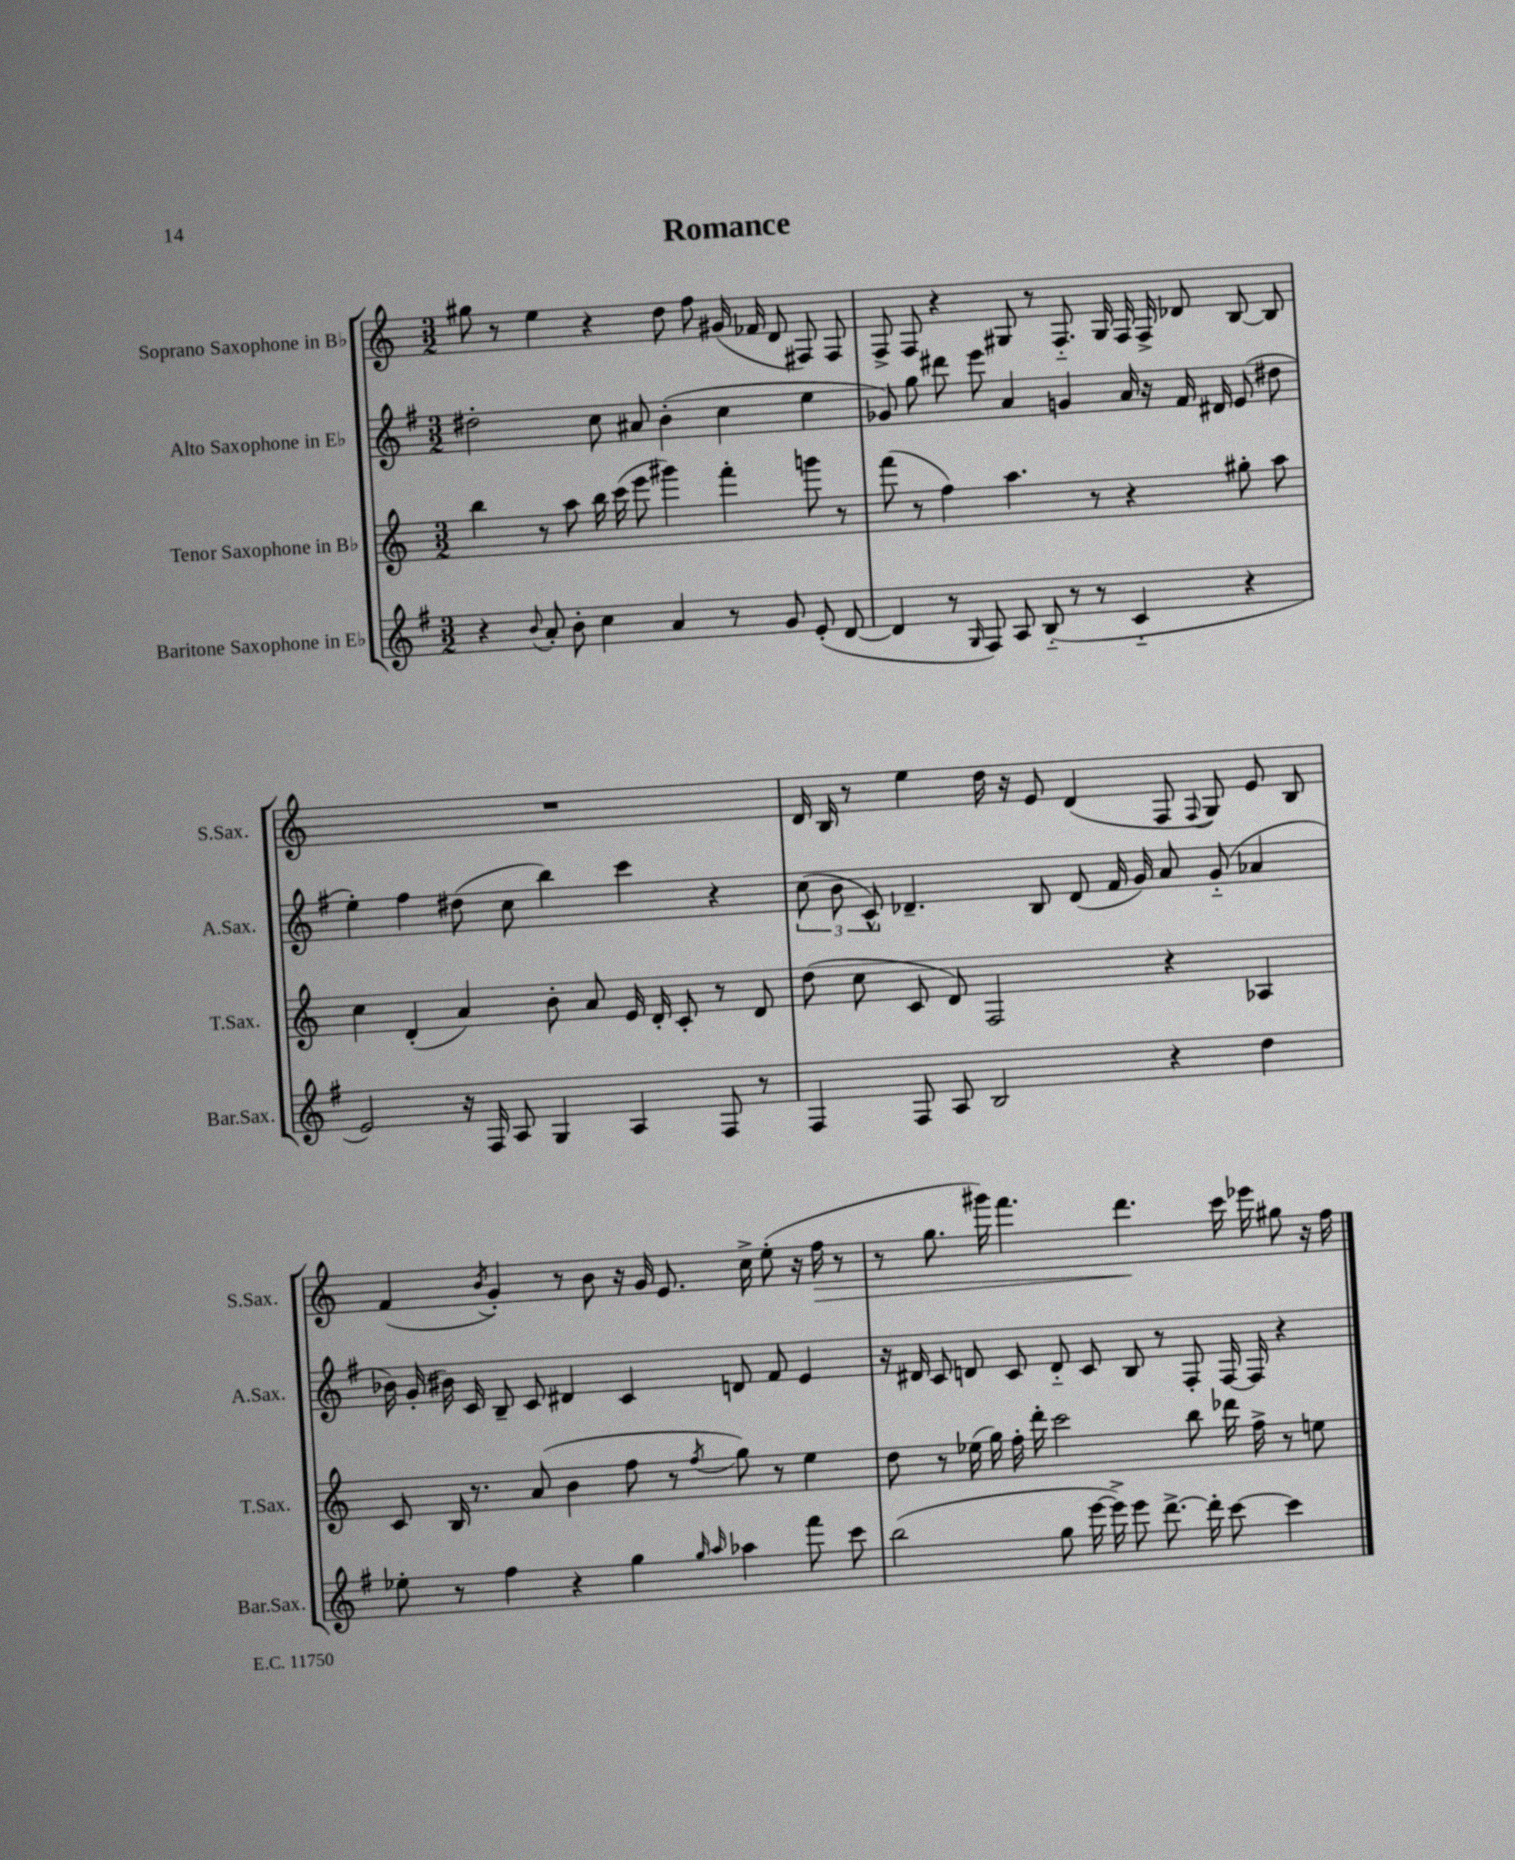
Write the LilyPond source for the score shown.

\header { title = "Romance" }
<<
\new StaffGroup <<
\new Staff = "s0" \with { instrumentName = "Soprano Saxophone in Bb" shortInstrumentName = "S.Sax." } {
    \clef treble \key c \major \numericTimeSignature \time 3/2
    \autoBeamOff gis''8 r8 e''4 r4 d''8 f''8 gis'16( fes'16 d'8 fis8) fis8 |
    f8-> f8 r4 gis8 r8 f8.-_ gis16 f16 f16-> des'8 b8~ b8 |
    R1. |
    d'16 b16 r8 e''4 d''16 r16 e'8 d'4( f8 \appoggiatura { f8 } g8) e'8 b8 |
    f'4( \acciaccatura { b'8 } g'4-.) r8 b'8 r16 g'16 e'8. c''16-> e''8-.( r16 f''16\> r8 |
    r8 g''8. gis'''16) f'''4. d'''4.\! c'''16 ees'''16 gis''8 r16 f''16 \bar "|." |
}
\new Staff = "s1" \with { instrumentName = "Alto Saxophone in Eb" shortInstrumentName = "A.Sax." } {
    \clef treble \key g \major \numericTimeSignature \time 3/2
    \autoBeamOff dis''2-. c''8 ais'8 b'4-.( c''4 e''4 |
    ges'8) g''8 dis'''8 e'''8 a'4 g'4 a'16 r16 fis'16 dis'16 e'8( dis''8 |
    e''4-.) fis''4 dis''8( c''8 b''4) c'''4 r4 |
    \tuplet 3/2 { c''8( b'8 c'8-^) } des'4.-- b8 des'8( fis'16 g'16) a'8 g'8-_( aes'4 |
    bes'16) g'16-.( bis'16) c'16 b8-- c'8 dis'4 c'4 d'8 fis'8 e'4 |
    r16 dis'16 c'8 d'8 c'8 d'8-_ c'8 b8 r8 fis8-. fis16~ fis16 r4 \bar "|." |
}
\new Staff = "s2" \with { instrumentName = "Tenor Saxophone in Bb" shortInstrumentName = "T.Sax." } {
    \clef treble \key c \major \numericTimeSignature \time 3/2
    \autoBeamOff b''4 r8 a''8 b''16 c'''16( e'''8 gis'''4) f'''4-. g'''8 r8 |
    f'''8( r8 f''4) a''4. r8 r4 gis''8-. a''8 |
    c''4 d'4-.( a'4) b'8-. a'8 e'16 d'16-. c'8-. r8 d'8 |
    d''8( c''8 c'8 d'8) f2 r4 aes4 |
    c'8 b16 r8. a'8( b'4 f''8 r8 \acciaccatura { f''8 } g''8) r8 e''4 |
    d''8 r8 ees''16( g''16) f''16-. d'''16-. c'''2 b''8 des'''16 f''16-> r8 e''8 \bar "|." |
}
\new Staff = "s3" \with { instrumentName = "Baritone Saxophone in Eb" shortInstrumentName = "Bar.Sax." } {
    \clef treble \key g \major \numericTimeSignature \time 3/2
    \autoBeamOff r4 \appoggiatura { b'8 } a'8-. b'8-. c''4 a'4 r8 g'8 e'8-.( d'8~ |
    d'4 r8 \grace { g16 } fis8) a8 b8-_( r8 r8 c'4-_ r4 |
    e'2) r16 fis16 a8 g4 a4 fis8 r8 |
    fis4 fis8 a8 b2 r4 d''4 |
    ees''8-. r8 fis''4 r4 g''4 \grace { g''16 a''16 } aes''4 fis'''8 c'''8 |
    b''2( g''8 e'''16~ e'''16->) e'''8 d'''8.~-> d'''16-. c'''8~ c'''4 \bar "|." |
}
>>
>>
\layout { \context { \Score \remove "Bar_number_engraver" } }
